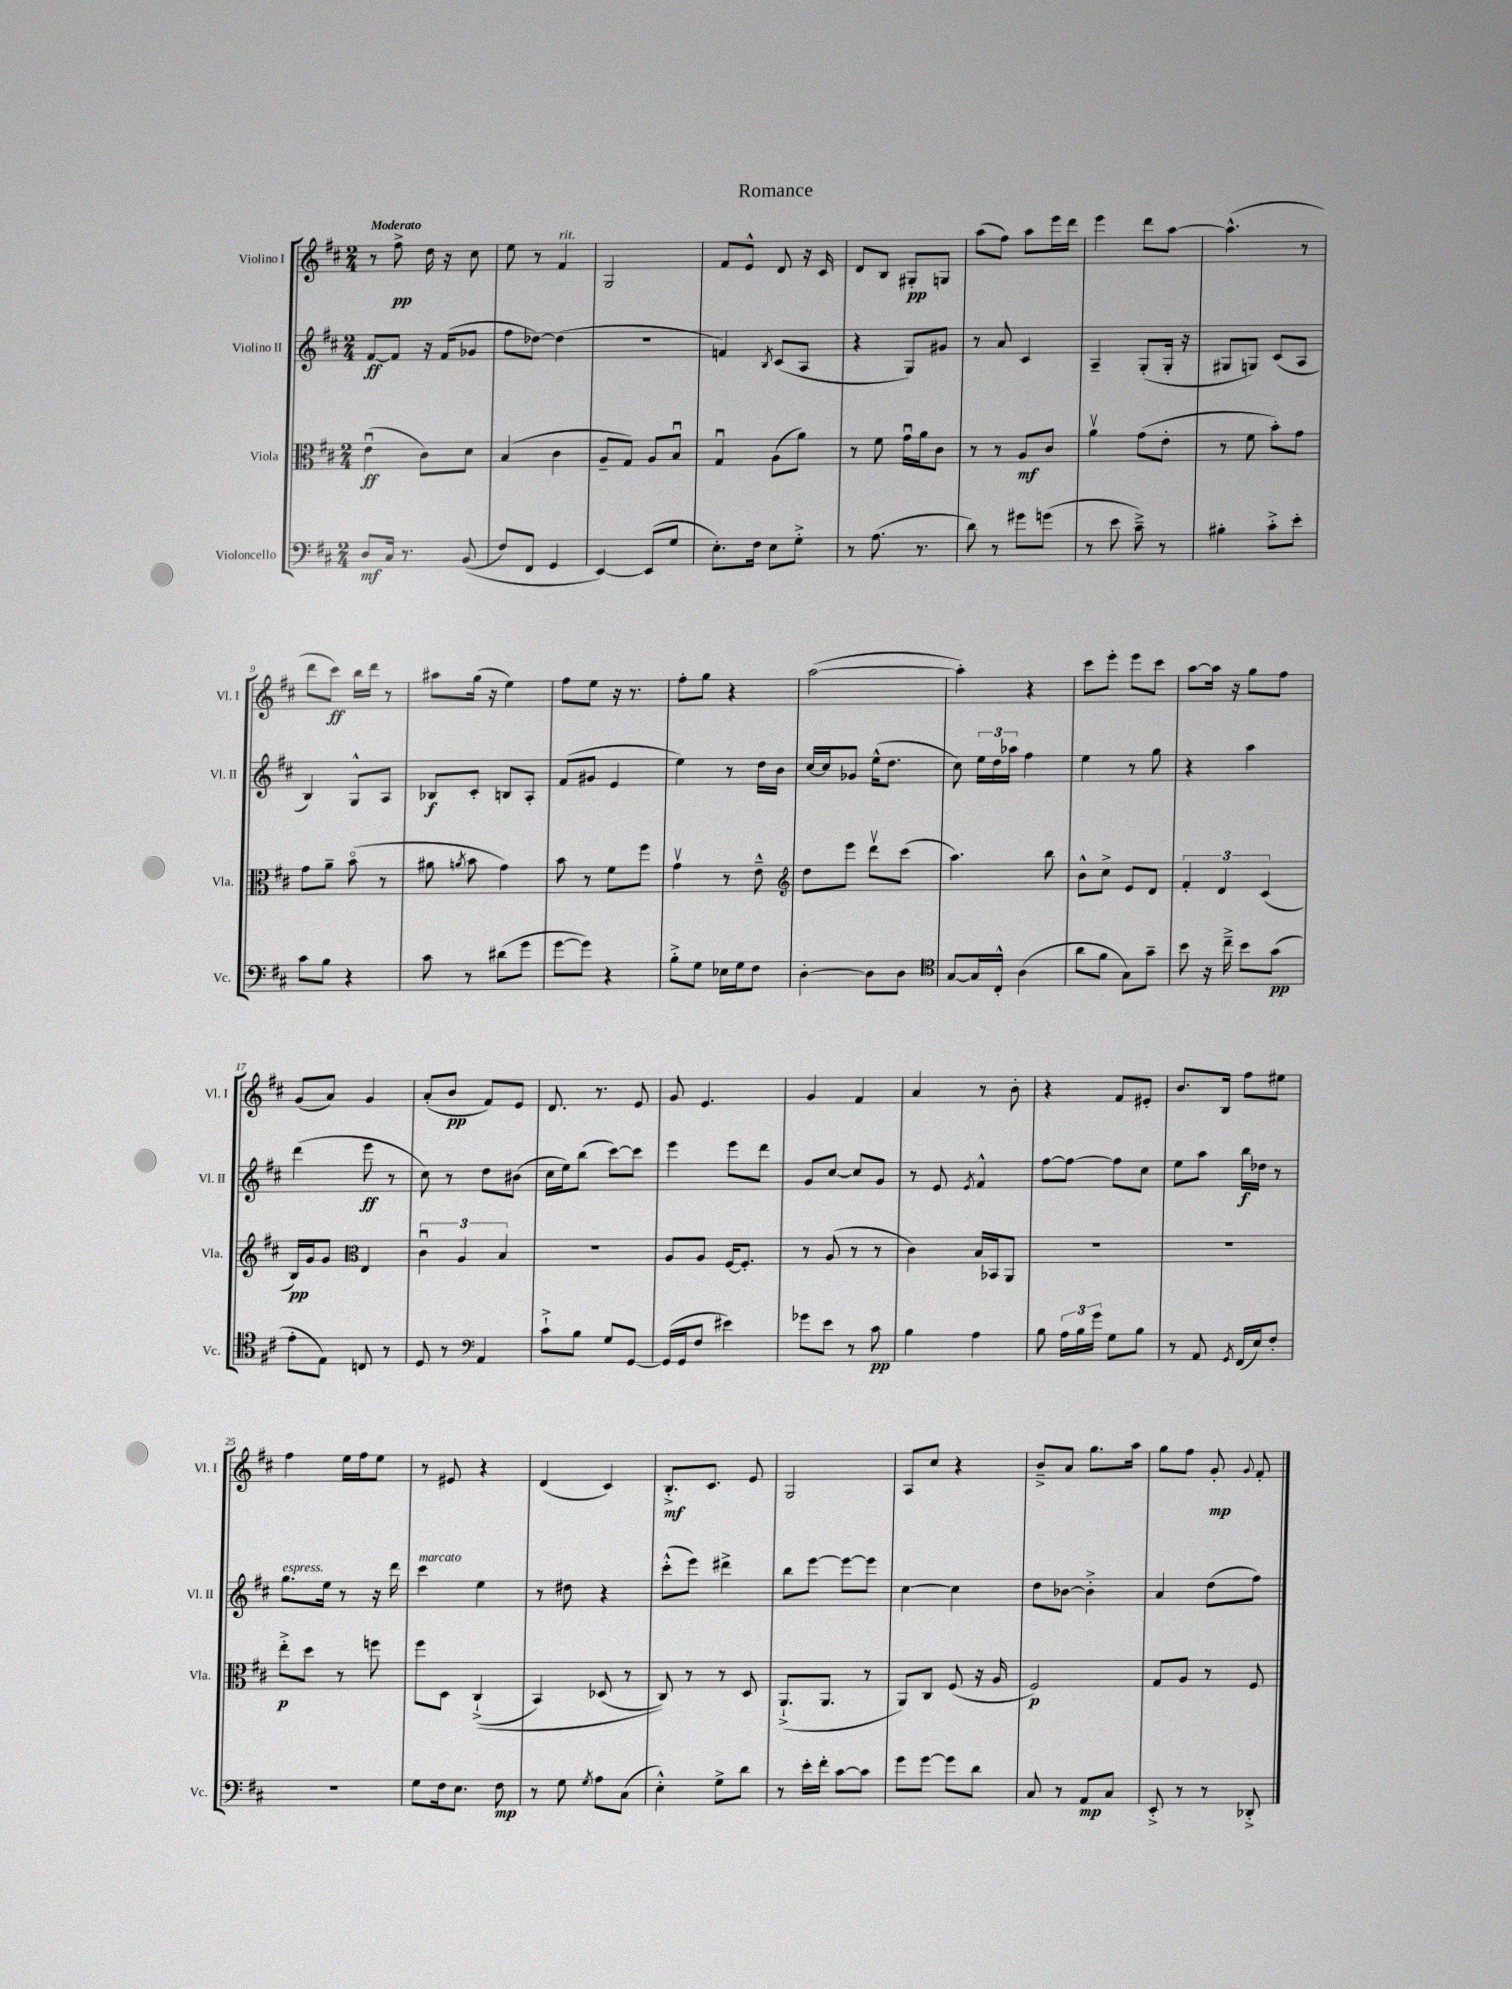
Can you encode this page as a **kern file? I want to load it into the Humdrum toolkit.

**kern	**kern	**kern	**kern
*staff4	*staff3	*staff2	*staff1
*clefF4	*clefC3	*clefG2	*clefG2
*k[f#c#]	*k[f#c#]	*k[f#c#]	*k[f#c#]
*M2/4	*M2/4	*M2/4	*M2/4
8D/L	(4eu\	[8f#/L	8r
16C#/Jk	.	8f#/]J	8ff#^\
8.r	.	.	.
.	8c#\L)	16r	16dd\
.	.	(16f#/LK	16r
&((8BB/	8d\J	8g-/J	8cc#\
=	=	=	=
8F#/L)	(4B/	8ff#\L	8ee\
8FF#/J	.	[8dd-\J)	8r
4GG/	4c#\	(4dd-\]	4f#/
=	=	=	=
[4EE/&)	8A~/L	2r	2G/
.	8G/J)	.	.
(8EE/]L	8A/L	.	.
8G/J	8Bu/J	.	.
=	=	=	=
8.E'\L)	4Gu/	4f/)	8f#/L
.	.	.	8e^^/J
16F#\Jk	.	.	.
.	.	8qB/	.
8E\L	(8A\L	(8c#/L	8d/
8G'^\J	8a\J)	8A/J	16r
.	.	.	16c#/
=	=	=	=
8r	8r	4r	8d/L
(8.A\	8f#\	.	8B/J
.	16gu\LL	8G/L)	8G#'/L
8.r	16a\J	.	.
.	8c#\J	8g#/J	8G/J
=	=	=	=
8d\)	8r	8r	(8aa\L
8r	8r	8a/	8ff#\J)
8g#\L	8A/L	4c#/	8aa\L
(8g\J	8c#/J	.	16eee\L
.	.	.	16ddd\JJ
=	=	=	=
8r	4av\	4A~/	4eee\
8e\	.	.	.
8c#~^\)	(8g\L	(8G'/L	8ddd\L
8r	8e'\J	16G'/Jk	[8aa\J
.	.	16r	.
=	=	=	=
4B#'\	8r	8G#/L	(4.aa^^\]
.	8f#\	8G/J)	.
8c#'^\L	8b'\L)	(8c#/L	.
8e'\J	8g\J	8A/J	8r
=	=	=	=
8c#\L	8g\L	4B/)	8ddd\L
8B\J	8a~\J	.	8ccc#\J)
4r	(8bo\	8G^^/L	16bb\LL
.	.	.	16ddd\JJ
.	8r	8A/J	8r
=	=	=	=
8c#\	8a#\	8B-/L	8aa#\L
.	8qa/	.	.
8r	8b\	8c#'/J	(16gg\Jk
.	.	.	16r
(8d#\L	4g\)	8B/L	4ee\)
8g\J	.	8A'/J	.
=	=	=	=
[8g\L	8b\	(8f#/L	8ff#\L
8g\]J)	8r	8g#/J	8ee\J
4r	8f#\L	4e/	16r
.	.	.	8.r
.	8ff#\J	.	.
=	=	=	=
8B'^\L	4gv\	4ee\)	8ff#'\L
8G\J	.	.	8gg\J
16E-\LL	8r	8r	4r
16G\J	.	.	.
8F#\J	8e~^^\	16dd\LL	.
.	.	16b\JJ	.
=	=	=	=
*	*clefG2	*	*
[4D'\	8dd\L	[16cc#/LL	([2aa\
.	.	16cc#/]J	.
.	8eee\J	8g-/J	.
8D\]L	8dddv\L	(16ee^^\LK	.
.	.	8.dd\J	.
8D\J	(8ccc#\J	.	.
=	=	=	=
*clefC4	*	*	*
[8G/L	4.aa\)	8cc#\)	4aa'\])
16G/]L	.	24ee\LL	.
.	.	24dd\	.
16C#'^^/JJ	.	.	.
.	.	24aa-\JJ	.
(4A\	.	4ff#\	4r
.	8bb\	.	.
=	=	=	=
8a\L	8b^^\L	4ee\	8ccc#\L
8f#\J	8cc#^\J	.	8eee'\J
8G\L)	8e/L	8r	8eee\L
8g~\J	8d/J	8gg\	8ccc#\J
=	=	=	=
8b\	6f#'/	4r	[8aa\L
16r	.	.	16aa\]Jk
.	6d/	.	.
16cc#~^\	.	.	16r
8b\L	.	4aa\	8gg\L
.	(6c#/	.	.
(8g\J	.	.	8ff#\J
=	=	=	=
8e'\L	16B/LL)	(4ddd\	(8g/L
.	16g/J	.	.
8E\J)	8g/J	.	8a/J)
*	*clefC3	*	*
8C/	4E/	8eee\	4g/
8r	.	8r	.
=	=	=	=
8D/	6c#u\	8cc#\)	(8a'/L
8r	.	8r	8b/J
.	6A/	.	.
*clefF4	*	*	*
4AA/	.	8dd\L	8f#/L)
.	6B/	.	.
.	.	(8b#\J	8e/J
=	=	=	=
8c#`^\L	2r	16cc#\LL	8.d/
.	.	16ee\J)	.
8B\J	.	(8bb\J	.
.	.	.	8.r
8G/L	.	[8ccc#\L)	.
[8GG/J	.	8ccc#\]J	8e/
=	=	=	=
(16GG/]LL	8A/L	4eee\	8g/
16GG/J	.	.	.
8F#/J	8A/J	.	4.e/
4e#\)	[16F#/LK	8eee\L	.
.	8.F#'/]J	.	.
.	.	8ddd\J	.
=	=	=	=
8g-\L	8r	8g/L	4g/
8e\J	(8A/	[8cc#/J	.
8r	8r	8cc#/]L	4f#/
8c#\	8r	8g/J	.
=	=	=	=
4B\	4c#\)	8r	4a/
.	.	8e/	.
.	.	8qe/	.
4A\	16B/LL	4f#^^/	8r
.	16BB-/J	.	.
.	8AA/J	.	8b'\
=	=	=	=
8B\	2r	[8ff#\L	4r
24A\LL	.	8ff#\_J	.
24B\	.	.	.
24g\JJ	.	.	.
8G\L	.	8ff#\]L	8f#/L
8B\J	.	8cc#\J	8e#'/J
=	=	=	=
8r	2r	8ee\L	8.b/L
8AA/	.	8aa\J	.
.	.	.	16B/Jk
8qGG/	.	.	.
(16FF#/LL	.	16bb\LL	8ff#\L
16E/J)	.	16dd-\JJ	.
8F#'/J	.	8r	8ee#\J
=	=	=	=
2r	8ee'^\L	8.gg\L	4ff#\
.	8dd\J	.	.
.	.	16ee\Jk	.
.	8r	8r	16ee\LL
.	.	.	16ff#\J
.	8ff\	16r	8ee\J
.	.	16ddd\	.
=	=	=	=
8G\L	8ff#\L	4ccc#\	8r
16F#\k	8D\J	.	8e#/
8.E\J	.	.	.
.	&((4C#`^/	4ee\	4r
8F#\	.	.	.
=	=	=	=
8r	4BB/)	8r	(4d/
8G\	.	8dd#\	.
8qG/	.	.	.
8A\L	(8D-/	4r	4c#/)
(8C#\J	8r	.	.
=	=	=	=
4E'^^\)	8C#/)&)	(8ccc#'^^\L	8.B'^/L
.	8r	8eee\J)	.
.	.	.	8.c#/J
8G^\L	8r	4ddd#^\	.
8d\J	8D/	.	8e/
=	=	=	=
8r	(8.AA`^/L	8bb\L	2G/
16e'\LL	.	[8eee\J	.
16f#'\JJ	8.AA/J	.	.
[8c#\L	.	8eee\_L	.
8c#\]J	8r	8eee\]J	.
=	=	=	=
8g\L	8AA/L)	[4cc#\	8A/L
[8g\J	8C#/J	.	8cc#/J
8g\]L	(8F#/	4cc#\]	4r
8d\J	16r	.	.
.	16A/	.	.
=	=	=	=
8C#/	2F#/)	8dd\L	8b~^/L
8r	.	[8b-\J	8a/J
8AA/L	.	4b-'^\]	8.gg\L
8C#/J	.	.	.
.	.	.	16aa\Jk
=	=	=	=
8EE'^/	8G/L	4a/	8gg\L
8r	8A/J	.	8ff#\J
8r	8r	(8dd\L	8g'/
.	.	.	8qqg/
8DD-'^/	8F#/	8ff#\J)	8f#'/
==	==	==	==
*-	*-	*-	*-
